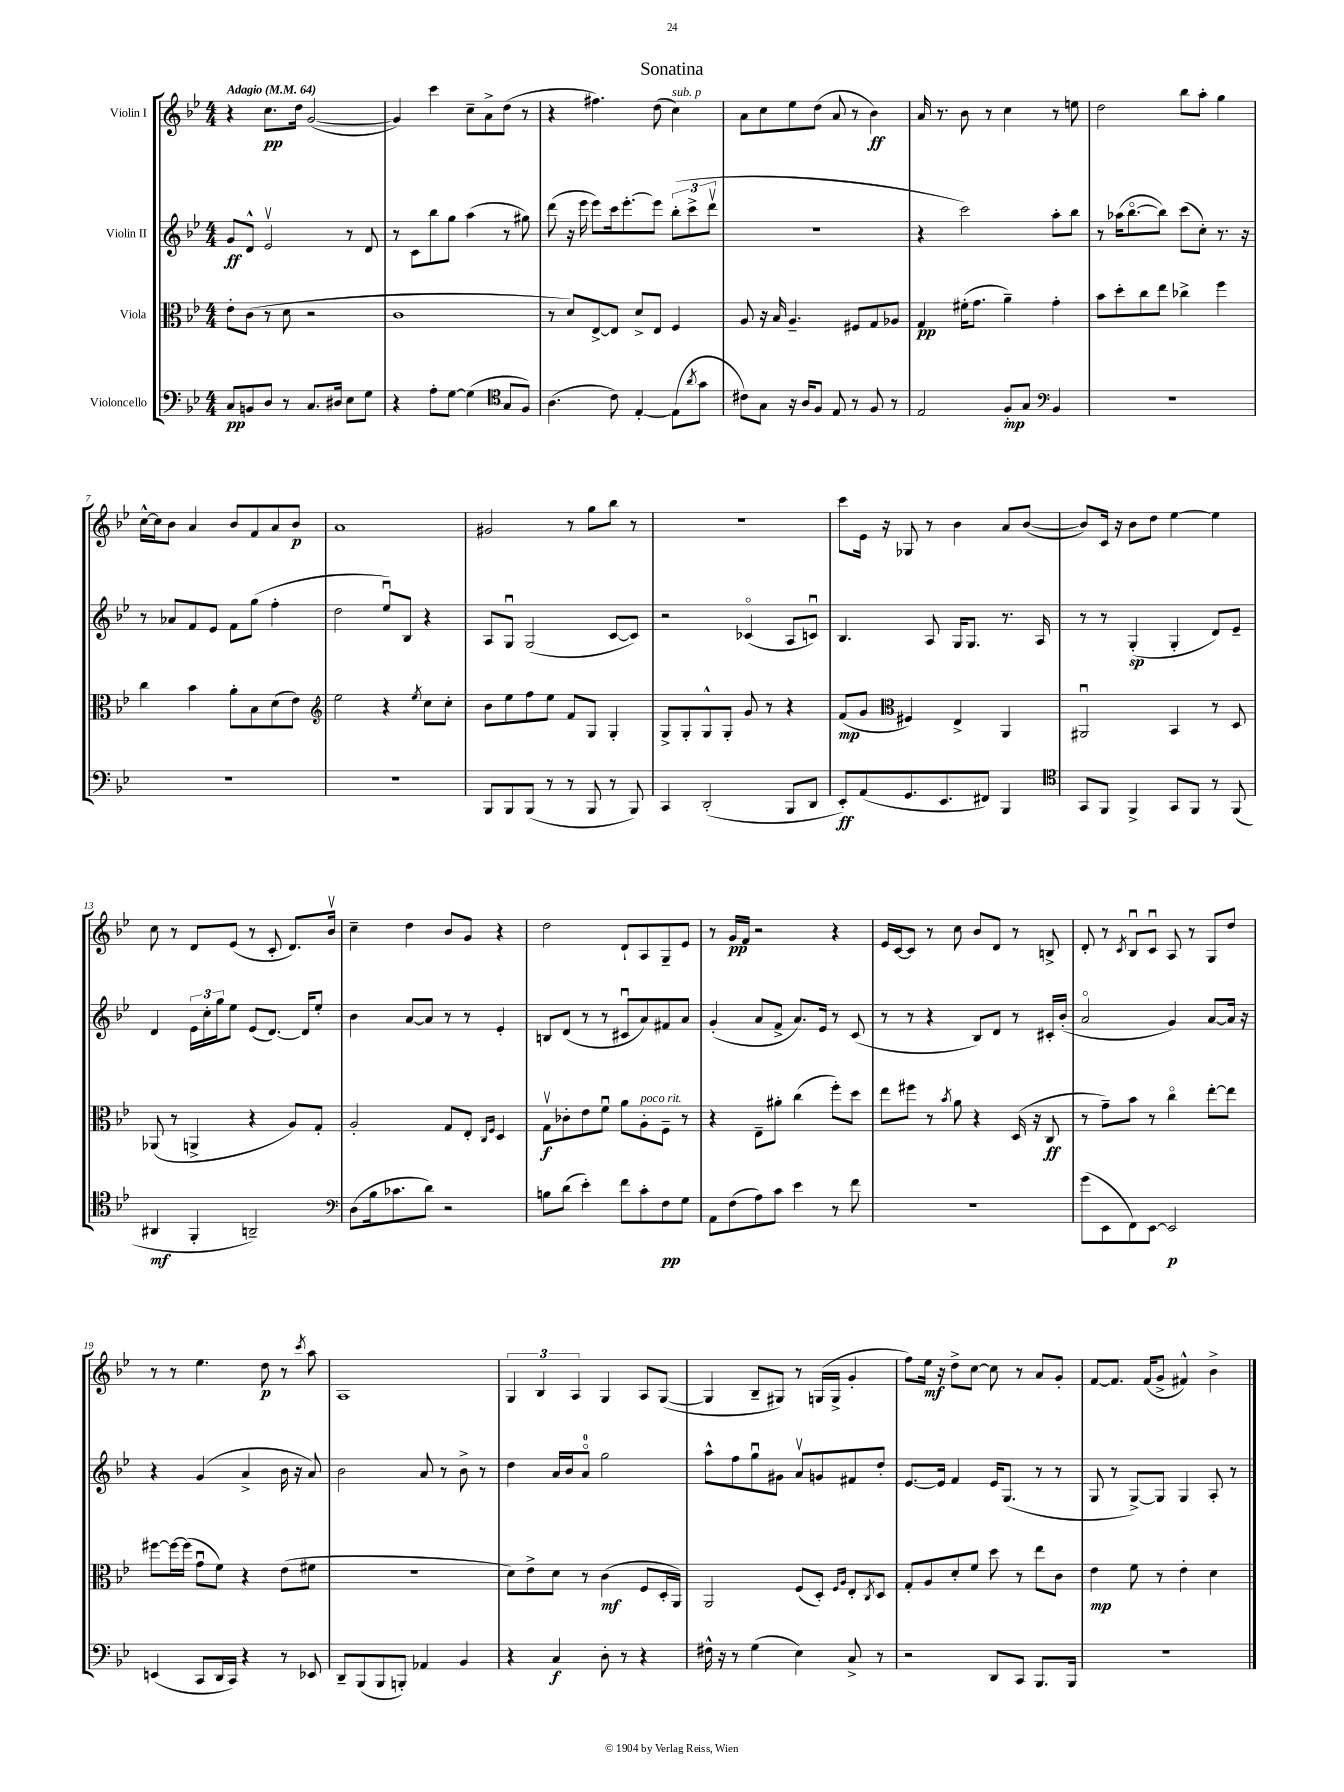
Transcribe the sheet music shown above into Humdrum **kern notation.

**kern	**dynam	**kern	**dynam	**kern	**dynam	**kern	**dynam
*part4	*part4	*part3	*part3	*part2	*part2	*part1	*part1
*staff4	*staff4	*staff3	*staff3	*staff2	*staff2	*staff1	*staff1
*I"Violoncello	*	*I"Viola	*	*I"Violin II	*	*I"Violin I	*
*clefF4	*	*clefC3	*	*clefG2	*	*clefG2	*
*k[b-e-]	*	*k[b-e-]	*	*k[b-e-]	*	*k[b-e-]	*
*M4/4	*	*M4/4	*	*M4/4	*	*M4/4	*
*MM64	*	*MM64	*	*MM64	*	*MM64	*
=1	=1	=1	=1	=1	=1	=1	=1
!	!	!	!	!	!	!LO:TX:a:B:t=Adagio	!
8C/L	pp	8e-'\L	.	8g/L	ff	4r	.
8BBn/	.	(8c\J	.	8d^^/J	.	.	.
8D/J	.	8r	.	2e-v/	.	8.cc\L	pp
8r	.	8d\	.	.	.	.	.
.	.	.	.	.	.	16dd\Jk	.
8.C/L	.	2r	.	.	.	([2g/	.
16D#X/Jk	.	.	.	.	.	.	.
8E-\L	.	.	.	8r	.	.	.
8G\J	.	.	.	8d/	.	.	.
=2	=2	=2	=2	=2	=2	=2	=2
4r	.	1c	.	8r	.	4g/])	.
.	.	.	.	8c\L	.	.	.
8A'\L	.	.	.	8bb-\	.	4ccc\	.
[8G\J	.	.	.	8gg\J	.	.	.
(4G\]	.	.	.	(4aa\	.	8cc~\L	.
.	.	.	.	.	.	8a^\	.
*clefC4	*	*	*	*	*	*	*
8G/L	.	.	.	8r	.	(8dd\J	.
8F/J)	.	.	.	8gg#X\)	.	8r	.
=3	=3	=3	=3	=3	=3	=3	=3
(4.A\	.	8r	.	(8ddd\	.	4r	.
.	.	8d/L)	.	16r	.	.	.
.	.	.	.	16eee-\	.	.	.
.	.	[8E-^/	.	8eee-\L)	.	4.ff#X\)	.
8c\)	.	8E-/J]	.	16ccc\k	.	.	.
.	.	.	.	[8.eee-'\	.	.	.
[4E-'/	.	8d^/L	.	.	.	.	.
.	.	8E-/J	.	8eee-\J]	.	(8dd\	.
!	!	!	!	!	!	!LO:TX:a:i:t=sub. p	!
(8E-\L]	.	4F/	.	(12bb-'\L	.	4cc\)	.
.	.	.	.	12ccc^\	.	.	.
8qa/	.	.	.	.	.	.	.
8g\J	.	.	.	.	.	.	.
.	.	.	.	12dddv\J	.	.	.
=4	=4	=4	=4	=4	=4	=4	=4
8c#X\L)	.	8A/	.	1r	.	8a\L	.
8G\J	.	16r	.	.	.	8cc\	.
.	.	16B-/	.	.	.	.	.
16r	.	4.A~/	.	.	.	8ee-\	.
16A/KL	.	.	.	.	.	.	.
8F/J	.	.	.	.	.	(8dd\J	.
8E-/	.	.	.	.	.	8a/	.
8r	.	8F#X/L	.	.	.	8r	.
8F/	.	8G/	.	.	.	4b-\)	ff
8r	.	8A-X/J	.	.	.	.	.
=5	=5	=5	=5	=5	=5	=5	=5
2E-/	.	4G/	pp	4r	.	16a/	.
.	.	.	.	.	.	8.r	.
.	.	(16f#X'\KL	.	2ccc\)	.	8b-\	.
.	.	8.g\J	.	.	.	.	.
.	.	.	.	.	.	8r	.
8F'/L	mp	4a~\)	.	.	.	4cc\	.
8G/J	.	.	.	.	.	.	.
*clefF4	*	*	*	*	*	*	*
4BB-/	.	4g'\	.	8aa'\L	.	8r	.
.	.	.	.	8bb-\J	.	8een\	.
=6	=6	=6	=6	=6	=6	=6	=6
1r	.	8b-\L	.	8r	.	2dd\	.
.	.	8dd'\	.	(16aa-X\KL	.	.	.
.	.	.	.	[8.bb-\	.	.	.
.	.	8cc\	.	.	.	.	.
.	.	8ee-\J	.	8bb-\J])	.	.	.
.	.	4cc-X^\	.	(8ccc\L	.	8bb-\L	.
.	.	.	.	8cc'\J)	.	8aa'\J	.
.	.	4ff\	.	8.r	.	4gg\	.
.	.	.	.	16r	.	.	.
!!LO:LB:g=z
=7	=7	=7	=7	=7	=7	=7	=7
1r	.	4cc\	.	8r	.	[16cc^^\LL	.
.	.	.	.	.	.	16cc\J]	.
.	.	.	.	8a-X/L	.	8b-\J	.
.	.	4b-\	.	8f/	.	4a/	.
.	.	.	.	8e-/J	.	.	.
.	.	8a'\L	.	8f\L	.	8b-/L	.
.	.	8B-\	.	(8gg\J	.	8f/	.
.	.	(8d\	.	4ff'\	.	8a/	.
.	.	8e-\J)	.	.	.	8b-/J	p
=8	=8	=8	=8	=8	=8	=8	=8
*	*	*clefG2	*	*	*	*	*
1r	.	2ee-\	.	2dd\	.	1a	.
.	.	4r	.	8ee-u/L)	.	.	.
.	.	.	.	8B-/J	.	.	.
.	.	8qee-/	.	.	.	.	.
.	.	8cc\L	.	4r	.	.	.
.	.	8cc'\J	.	.	.	.	.
=9	=9	=9	=9	=9	=9	=9	=9
8BBB-/L	.	8b-\L	.	8A/L	.	2g#X/	.
8BBB-/	.	8ee-\	.	8Gu/J	.	.	.
(8BBB-/J	.	8ff\	.	(2G/	.	.	.
8r	.	8ee-\J	.	.	.	.	.
8r	.	8f/L	.	.	.	8r	.
8BBB-/	.	8G/J	.	.	.	8gg\L	.
8r	.	4G'/	.	[8c/L	.	8bb-\J	.
8BBB-/)	.	.	.	8c/J])	.	8r	.
=10	=10	=10	=10	=10	=10	=10	=10
4CC/	.	8G^/L	.	2r	.	1r	.
.	.	8G'/	.	.	.	.	.
(2DD'/	.	8G^^/	.	.	.	.	.
.	.	8G'/J	.	.	.	.	.
.	.	8g/	.	(4c-X/	.	.	.
.	.	8r	.	.	.	.	.
8BBB-/L	.	4r	.	8A/L	.	.	.
8DD/J	.	.	.	8cnu/J)	.	.	.
=11	=11	=11	=11	=11	=11	=11	=11
8EE-'/L)	ff	(8f/L	mp	4.B-/	.	8ccc\L	.
(8AA/	.	8g/J	.	.	.	16e-\Jk	.
.	.	.	.	.	.	16r	.
*	*	*clefC3	*	*	*	*	*
8.GG/	.	4F#X/)	.	.	.	8G-X/	.
.	.	.	.	8A/	.	8r	.
8.EE-/	.	.	.	.	.	.	.
.	.	4E-^/	.	16G/KL	.	4b-\	.
.	.	.	.	8.G/J	.	.	.
8FF#X/J)	.	.	.	.	.	.	.
4BBB-/	.	4AA/	.	8.r	.	8a/L	.
.	.	.	.	.	.	([8b-/J	.
.	.	.	.	16A/	.	.	.
=12	=12	=12	=12	=12	=12	=12	=12
*clefC4	*	*	*	*	*	*	*
8GG/L	.	2AA#Xu/	.	8r	.	8b-/L])	.
8FF/J	.	.	.	8r	.	16c/Jk	.
.	.	.	.	.	.	16r	.
4FF^/	.	.	.	(4G'/	sp	8b-\L	.
.	.	.	.	.	.	8dd\J	.
8GG/L	.	4BB-/	.	4G'/	.	[4ee-\	.
8FF/J	.	.	.	.	.	.	.
8r	.	8r	.	8d/L)	.	4ee-\]	.
(8FF/	.	8D/	.	8e-~/J	.	.	.
!!LO:LB:g=z
=13	=13	=13	=13	=13	=13	=13	=13
4AA#X/	mf	(8AA-X/	.	4d/	.	8cc\	.
.	.	8r	.	.	.	8r	.
4FF'/	.	4AAn^/	.	24e-\LL	.	8d/L	.
.	.	.	.	24cc'\	.	.	.
.	.	.	.	24gg\J	.	.	.
.	.	.	.	8ee-\J	.	(8e-/J	.
2AAn~/)	.	4r	.	(8e-/L	.	8r	.
.	.	.	.	[8.d/J)	.	8c'/	.
.	.	8A/L)	.	.	.	8.d/L)	.
.	.	.	.	16d/KL]	.	.	.
.	.	8G'/J	.	8ee-'/J	.	.	.
.	.	.	.	.	.	16b-v/Jk	.
=14	=14	=14	=14	=14	=14	=14	=14
*clefF4	*	*	*	*	*	*	*
(8D\L	.	2A'/	.	4b-\	.	4cc~\	.
16B-\k	.	.	.	.	.	.	.
8.c-X\	.	.	.	.	.	.	.
.	.	.	.	[8a/L	.	4dd\	.
8d\J)	.	.	.	8a/J]	.	.	.
2r	.	8G/L	.	8r	.	8b-/L	.
.	.	8E-'/J	.	8r	.	8g/J	.
.	.	16qqC/LL	.	.	.	.	.
.	.	16qqF/JJ	.	.	.	.	.
.	.	4D/	.	4e-'/	.	4r	.
=15	=15	=15	=15	=15	=15	=15	=15
8Bn\L	.	8Gv\L	f	8Bn/L	.	2dd\	.
(8d\J	.	8c-X'\	.	(8d/J	.	.	.
4e-'\)	.	8e-\	.	8r	.	.	.
.	.	8fu\J	.	8r	.	.	.
8f\L	.	8a\L	.	8c#Xu/L	.	8d`/L	.
!	!	!LO:TX:a:i:t=poco rit.	!	!	!	!	!
8c'\	.	8A'\	.	8a/)	.	8A/	.
8F\	pp	8F~\J	.	8f#X/	.	8G~/	.
8G\J	.	8r	.	8a/J	.	8e-/J	.
=16	=16	=16	=16	=16	=16	=16	=16
8AA\L	.	4r	.	(4g'/	.	8r	.
(8F\	.	.	.	.	.	16g/LL	pp
.	.	.	.	.	.	16f/JJ	.
8A\)	.	8E-~\L	.	8a/L	.	2r	.
8c\J	.	8a#X'\J	.	8f^/J	.	.	.
4e-\	.	(4cc\	.	8.a/L)	.	.	.
.	.	.	.	16e-/Jk	.	.	.
8r	.	8ff'\L)	.	8r	.	4r	.
8f\	.	8dd\J	.	(8c/	.	.	.
=17	=17	=17	=17	=17	=17	=17	=17
1r	.	8ee-\L	.	8r	.	16e-/LL	.
.	.	.	.	.	.	[16c/J	.
.	.	8ff#X\J	.	8r	.	8c/J]	.
.	.	8r	.	4r	.	8r	.
.	.	8qb-/	.	.	.	.	.
.	.	8a\	.	.	.	8cc\	.
.	.	4r	.	8B-/L)	.	8b-/L	.
.	.	.	.	8d/J	.	8d/J	.
.	.	(16D/	.	8r	.	8r	.
.	.	16r	.	.	.	.	.
.	.	8C/	ff	16c#X'/LL	.	8Bn^/	.
.	.	.	.	(16b-'/JJ	.	.	.
=18	=18	=18	=18	=18	=18	=18	=18
(8g\L	.	8r	.	2a/	.	8d'/	.
8EE-\	.	8g~\L)	.	.	.	8r	.
.	.	.	.	.	.	8qc/	.
8FF\)	.	8b-\J	.	.	.	8B-u/L	.
[8EE-\J	.	8r	.	.	.	8cu/J	.
2EE-/]	p	4cc\	.	4g/)	.	8A/	.
.	.	.	.	.	.	8r	.
.	.	[8ee-'\L	.	[8a/L	.	8G/L	.
.	.	8ee-\J]	.	16a/Jk]	.	8dd/J	.
.	.	.	.	16r	.	.	.
!!LO:LB:g=z
=19	=19	=19	=19	=19	=19	=19	=19
(4EEn/	.	[8ff#X\L	.	4r	.	8r	.
.	.	16ff#\L_	.	.	.	8r	.
.	.	(16ff#\JJ]	.	.	.	.	.
8CC/L	.	8gu\L	.	(4g/	.	4.ee-\	.
16DD/L	.	8f\J)	.	.	.	.	.
16CC/JJ)	.	.	.	.	.	.	.
4r	.	4r	.	4a^/	.	.	.
.	.	.	.	.	.	8dd\	p
8r	.	(8e-\L	.	16b-\	.	8r	.
.	.	.	.	16r	.	.	.
.	.	.	.	.	.	8qccc/	.
8EE-X/	.	8f#X\J	.	8a/)	.	8aa\	.
=20	=20	=20	=20	=20	=20	=20	=20
8DD~/L	.	1r	.	2b-\	.	1A	.
(8BBB-/	.	.	.	.	.	.	.
8BBB-/	.	.	.	.	.	.	.
8BBBn'/J)	.	.	.	.	.	.	.
4AA-X/	.	.	.	8a/	.	.	.
.	.	.	.	8r	.	.	.
4BB-/	.	.	.	8b-^\	.	.	.
.	.	.	.	8r	.	.	.
=21	=21	=21	=21	=21	=21	=21	=21
4r	.	8d\L)	.	4dd\	.	6G/	.
.	.	8e-^\	.	.	.	.	.
.	.	.	.	.	.	6B-/	.
4C/	f	8d\J	.	16a/LL	.	.	.
.	.	.	.	16b-/J	.	.	.
.	.	.	.	.	.	6A/	.
.	.	8r	.	8a/J	.	.	.
8D'\	.	(4c\	mf	2gg\	.	4G/	.
8r	.	.	.	.	.	.	.
4r	.	8F/L	.	.	.	8A/L	.
.	.	16D'/L	.	.	.	([8G/J	.
.	.	16AA/JJ)	.	.	.	.	.
=22	=22	=22	=22	=22	=22	=22	=22
16F#X^^\	.	2AA/	.	8aa^^\L	.	4G/]	.
16r	.	.	.	.	.	.	.
8r	.	.	.	8ff\	.	.	.
(4G\	.	.	.	8ggu\	.	8B-~/L	.
.	.	.	.	8g#X\J	.	8G#X/J)	.
4E-\)	.	(8F/L	.	8av/L	.	8r	.
.	.	8D'/J)	.	8gn/	.	(16Gn/LL	.
.	.	.	.	.	.	16G^/JJ	.
.	.	16qqF/LL	.	.	.	.	.
.	.	16qqA/JJ	.	.	.	.	.
8C^/	.	8E-'/L	.	8f#X/	.	4g'/	.
.	.	8qC/	.	.	.	.	.
8r	.	8D/J	.	8dd'/J	.	.	.
=23	=23	=23	=23	=23	=23	=23	=23
2r	.	8G'/L	.	[8.e-/L	.	8ff\L)	.
.	.	8A/	.	.	.	16ee-\Jk	mf
.	.	.	.	16e-/Jk]	.	16r	.
.	.	8d'/	.	4f/	.	8dd^\L	.
.	.	8f/J	.	.	.	[8cc\J	.
8DD/L	.	8dd\	.	16e-/KL	.	8cc\]	.
.	.	.	.	(8.G/J	.	.	.
8CC/J	.	8r	.	.	.	8r	.
8.BBB-/L	.	8ee-\L	.	8r	.	8a/L	.
.	.	8c\J	.	8r	.	8g'/J	.
16BBB-/Jk	.	.	.	.	.	.	.
=24	=24	=24	=24	=24	=24	=24	=24
1r	.	4e-\	mp	8G/	.	[8f/L	.
.	.	.	.	8r	.	8.f/J]	.
.	.	8f\	.	[8G^/L)	.	.	.
.	.	.	.	.	.	(16f/KL	.
.	.	8r	.	8G/J]	.	8g^/J	.
.	.	4e-'\	.	4G/	.	4f#X^^/)	.
.	.	4d\	.	8A'/	.	4b-^\	.
.	.	.	.	8r	.	.	.
==	==	==	==	==	==	==	==
*-	*-	*-	*-	*-	*-	*-	*-
